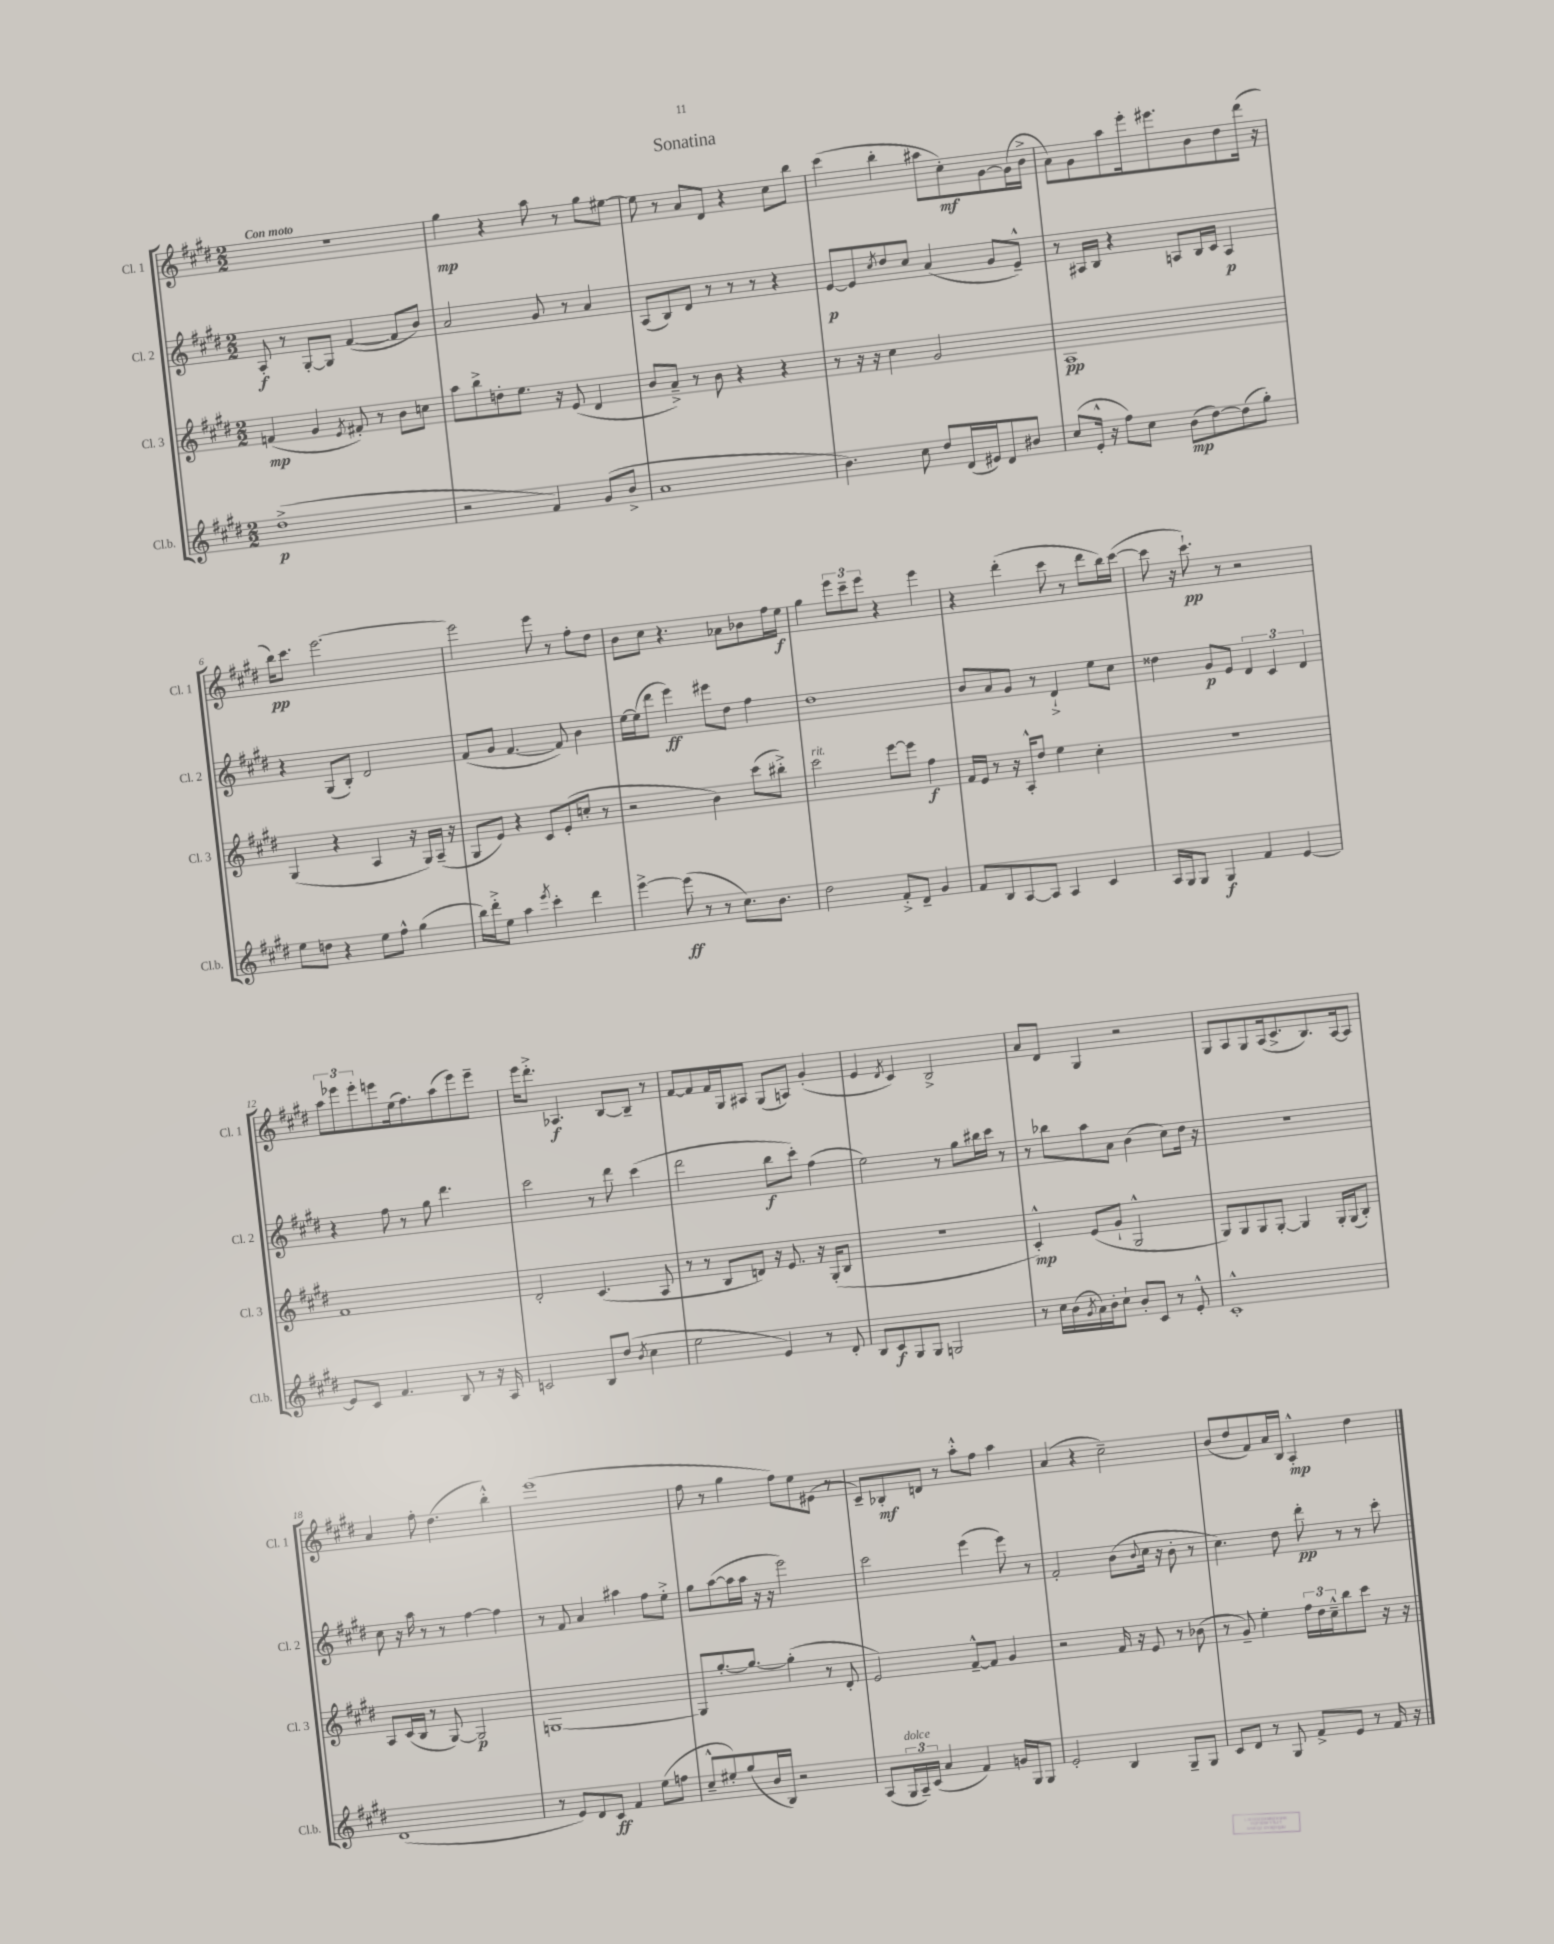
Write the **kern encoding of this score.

**kern	**kern	**kern	**kern
*staff4	*staff3	*staff2	*staff1
*clefG2	*clefG2	*clefG2	*clefG2
*k[f#c#g#d#]	*k[f#c#g#d#]	*k[f#c#g#d#]	*k[f#c#g#d#]
*M2/2	*M2/2	*M2/2	*M2/2
(1dd#^	(4f	8A'	1r
.	.	8r	.
.	4g#	[8G#'	.
.	.	8G#]	.
.	8qe	.	.
.	8f#')	([4f#	.
.	8r	.	.
.	8b	8f#]	.
.	8cc	8b)	.
=	=	=	=
2r	8aa	2a	4gg#
.	8bb^	.	.
.	8dd'	.	4r
.	8.ee	.	.
4f#)	.	8g#	8aa
.	16r	.	.
.	(8e	8r	8r
(8g#	4d#	4a	8gg#
8b^	.	.	[8ee#
=	=	=	=
1a	8b	(8A	8ee#]
.	8a~^)	8B)	8r
.	8r	8d#	8a
.	8b	8r	8d#
.	4r	8r	4r
.	.	8r	.
.	4r	4r	8cc#
.	.	.	8bb
=	=	=	=
4.b)	8r	[8e	(4ccc#
.	16r	8e]	.
.	16r	.	.
.	.	8qcc#	.
.	4cc#	8dd#	4bb'
8cc#	.	8cc#	.
8dd#	2g#	(4a	8aa#
(16d#	.	.	8cc#')
16e#)	.	.	.
8d#	.	8g#	[8g#
8b#	.	8e~^^)	(16g#]
.	.	.	16b^
=	=	=	=
(8cc#	1A	8r	8a)
16e'^^	.	16A#	8g#
16r	.	16B	.
8ff#)	.	4r	8aa
8cc#	.	.	16eee'
.	.	.	8.eee#
(8b	.	8A	.
[8dd#)	.	16B	8b
.	.	16c#	.
(8dd#]	.	4A	8dd#
8gg#')	.	.	(16ddd#
.	.	.	16r
=	=	=	=
8ee	(4G#	4r	16bb)
.	.	.	8.ccc#
8dd	.	.	.
4r	4r	(8G#	[2.eee
.	.	8B')	.
8ee	4A	2d#	.
8ff#^^	.	.	.
(4gg#	16r	.	.
.	16G#)	.	.
.	(16A~	.	.
.	16r	.	.
=	=	=	=
16bb)	8G#	(8f#	2eee]
16ddd#'^	.	.	.
8ee	8e)	8g#	.
4aa	4r	[4.f#	.
8qeee	.	.	.
4ccc#'	8c#	.	8eee
.	(8e'	8f#])	8r
4ddd#	8cc'	4b	8ff#'
.	8r	.	8dd#
=	=	=	=
[4eee^	2r	[16ee	8b
.	.	(16ee]	.
.	.	8ddd#	8cc#
(8eee]	.	4eee)	4.r
8r	.	.	.
8r	4b)	8eee#	.
8.cc#)	.	8dd#	8a-
.	(8ccc#	4ff#	8b-
8.b	.	.	.
.	8bb#'^)	.	16ff#
.	.	.	16ee
=	=	=	=
2dd#	2ccc#	1dd#	4gg#
.	.	.	12eee
.	.	.	12ccc#~
.	.	.	12eee
8f#'^	[8eee	.	4r
8d#~	8eee]	.	.
4g#	4ff#	.	4eee
=	=	=	=
8f#	16f#	8b	4r
.	16e	.	.
8B	8r	8a	.
[8A	16r	8g#	(4ddd#'
.	16A'^^	.	.
8A]	8dd#	8r	.
4A	4ee	4d#`^	8ccc#
.	.	.	8r
4c#	4cc#'	8ee	8ddd#
.	.	8cc#	16bb)
.	.	.	([16ccc#
=	=	=	=
16A	1r	4dd##	8ccc#]
16G#	.	.	.
8G#	.	.	16r
.	.	.	8.ccc#`)
4G#	.	8g#	.
.	.	8e	8r
4f#	.	6d#	2r
.	.	6c#	.
[4e	.	.	.
.	.	6d#	.
=	=	=	=
8e]	1f#	4r	12aa
.	.	.	12eee-
8c#	.	.	.
.	.	.	12eee-'
4.f#	.	8ff#	8eee
.	.	8r	(16ee
.	.	.	8.ff#)
.	.	8gg#	.
8B	.	4.ddd#	(8aa
8r	.	.	8eee)
16r	.	.	8eee~
16A	.	.	.
=	=	=	=
2c	2d#'	2ccc#	16eee
.	.	.	8.ddd#'^
.	.	.	4.A-
8B	(4.c#	8r	.
(8dd#	.	8ddd#	[8B
8qb	.	.	.
4cc#	.	(4ccc#	8B~]
.	8A	.	8r
=	=	=	=
2ee	8r	2ddd#	[8f#
.	8r	.	8f#]
.	8B	.	16f#
.	.	.	16G#
.	8d)	.	8A#
4e)	16r	8bb	(8G#
.	8.e	.	.
.	.	8ccc#')	8A)
8r	16r	(4ff#	(4g#'
.	(16G#'	.	.
8d#'	8B	.	.
=	=	=	=
8B	1r	2ee)	4e
8c#	.	.	.
.	.	.	8qd#
8G#	.	.	4c#)
8G#	.	.	.
2G	.	8r	2B^
.	.	8gg#	.
.	.	16bb#	.
.	.	16ccc#	.
.	.	8r	.
=	=	=	=
8r	4c#'^^)	8r	8a
16cc#	.	8bb-	8d#
(16b	.	.	.
8qg#	.	.	.
16a)	(8e	8aa	4G#
16b'	.	.	.
8cc#`	8g#`	8a	.
8b'	2G#^^	(4b	2r
8c#	.	.	.
8r	.	8cc#)	.
8e'^^	.	16dd#	.
.	.	16r	.
=	=	=	=
1c#'^^	8G#)	1r	8G#
.	8G#	.	8A
.	8G#	.	8G#
.	[8G#'	.	(16A
.	.	.	8.c#^
.	4G#]	.	.
.	.	.	8.B)
.	16G#'	.	.
.	(16G#	.	[16A
.	8B')	.	8A]
=	=	=	=
(1d#	8A	8cc#	4a
.	(16c#	16r	.
.	16B	16aa	.
.	8r	8r	8ff#'
.	[8G#)	8r	(4.dd#
.	2G#]	[4ff#	.
.	.	4ff#]	4bb'^^)
=	=	=	=
8r	[1G	8r	(1eee
8e)	.	8f#	.
8d#	.	4a	.
8c#	.	.	.
4f#	.	4aa#	.
(8ee	.	8ff#	.
8ff	.	8ee'^	.
=	=	=	=
8cc#~^^	8G]	8gg#	8ff#
8ee#')	[8.gg#'	([8aa	8r
(8gg#	.	16aa]	4gg#
.	8.gg#_	16aa	.
16b	.	16r	.
16B)	.	16r	.
2r	(4gg#']	2eee)	8ff#)
.	.	.	8ee
.	8r	.	(8e#
.	8d#'	.	8r
=	=	=	=
(8A	2e)	2ccc#	8c#~)
24G#	.	.	8B-'
24A~)	.	.	.
(24c#	.	.	.
4a	.	.	8d
.	.	.	8r
4f#)	[8f#~^^	(4eee	8aa'^^
.	8f#]	.	8ff#
16g	4g#	8eee)	4aa
16G#	.	.	.
8G#	.	8r	.
=	=	=	=
2e'	2r	2f#'	(4a
.	.	.	4r
4B	16f#	(8b	2cc#~)
.	16r	.	.
.	.	8qqb	.
.	8e	16cc#	.
.	.	16r	.
8G#~	8r	8b'	.
8G#	(8b-	8r	.
=	=	=	=
8c#	8r	4.cc#)	(8b
8d#	8g#~)	.	8dd#
8r	4ee'	.	8f#)
8G#	.	8dd#	16a
.	.	.	16B
8f#^	24ff#	8ddd#'	4A'^^
.	24dd#	.	.
.	24cc#~^^	.	.
8e	8bb	8r	.
8r	8ccc#	8r	4dd#
16f#	16r	8ccc#'	.
16r	16r	.	.
==	==	==	==
*-	*-	*-	*-
